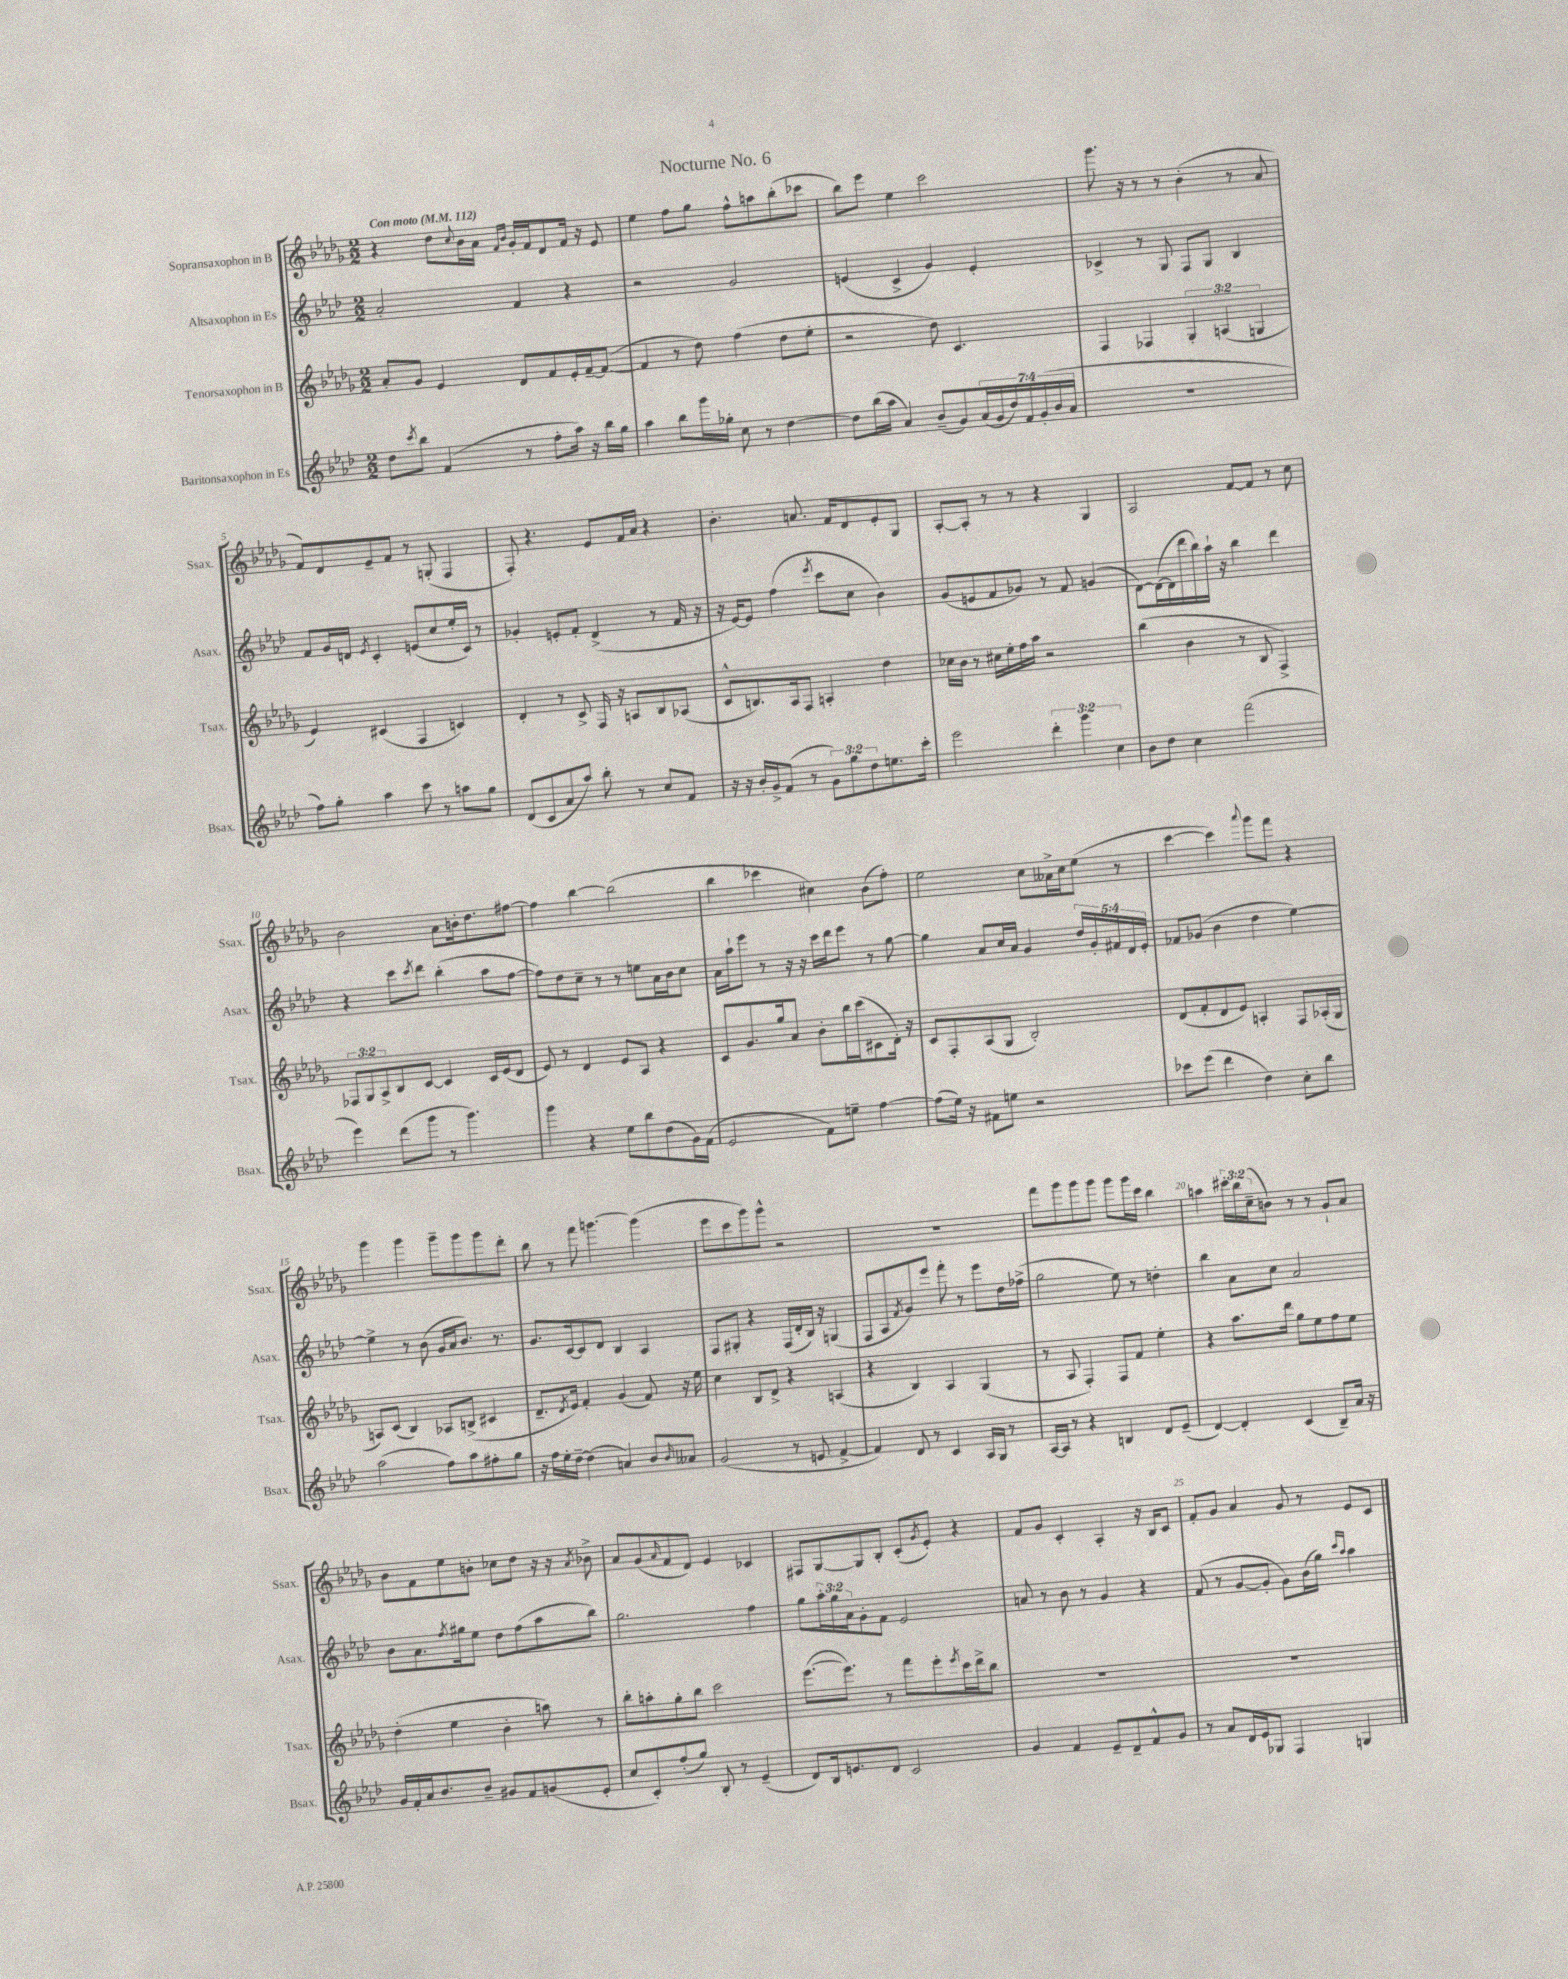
\header { title = "Nocturne No. 6" }
<<
\new StaffGroup <<
\new Staff = "s0" \with { instrumentName = "Sopransaxophon in B" shortInstrumentName = "Ssax." } {
    \clef treble \key des \major \numericTimeSignature \time 2/2 \override Staff.TupletNumber.text = #tuplet-number::calc-fraction-text \tempo "Con moto" 4 = 112
    r4 des''8 \appoggiatura { c''8 } bes'16 aes'16 \grace { f'16 bes'16 } ges'16-. f'16 des'8 f'16 r16 ees'8 |
    ees''4 f''8 ges''8 f''8-^ a''8 bes''8-.( ces'''8 |
    bes''8) ees'''8 ees''4 c'''2 |
    ges'''8. r16 r8 r8 bes'4-.( r8 aes'8 |
    f'8) des'8 ees'8-- f'8 r8 g8-.( f4 |
    f8-.) r4. ees'8 f'16 aes'16 r4 |
    bes'4.-. a'8. f'16 des'8 ees'8-. ges8 |
    aes8~-. aes8-. r8 r8 r4 ges4 |
    aes2 f'8~ f'8 r8 c''8 |
    bes'2 aes'8 b'16-. des''8. fis''8~ |
    fis''4 bes''4~ bes''2( |
    bes''4 ces'''4 cis''4) bes'8( f''8-.) |
    ees''2 c''8 aeses'16-> c''16 ees''8( r8 |
    c'''4~ c'''4) \appoggiatura { aes'''8 } ges'''8 f'''8 r4 |
    ges'''4 ges'''4 ges'''8-- ges'''8 ges'''8 des'''8-. |
    bes''8 r8 f'''8 g'''4.~ g'''4( |
    ees'''8 c'''8 ges'''8) ges'''8-^ r2 |
    R1 |
    f'''8 ges'''8 ges'''8 ges'''8 ges'''8 ges'''16 c'''16 bes''4 |
    a''4 \tuplet 3/2 { cis'''16-. bes''16 c''16--( } b'8) r8 r8 ges'8-! aes'8 |
    bes'8 f'8 ees''8 b'8-. ces''8 des''8 r16 r16 \acciaccatura { aes'8 } bes'8-> |
    aes'8 ges'8( \grace { aes'16 } f'8 des'8) ees'4 ces'4 |
    fis8 ges8~ ges8 bes8-. c'8-.( \acciaccatura { ges'8 } ees'8-.) r4 |
    f'8 ges'8 c'4-. aes4-. r16 bes16 c'8 |
    f'8-. ges'8 aes'4 ges'8 r8 ees'8 c'8 \bar "|." |
}
\new Staff = "s1" \with { instrumentName = "Altsaxophon in Es" shortInstrumentName = "Asax." } {
    \clef treble \key aes \major \numericTimeSignature \time 2/2 \override Staff.TupletNumber.text = #tuplet-number::calc-fraction-text
    aes'2-. f'4 r4 |
    r2 g'2 |
    e'4( c'4-> g'4) e'4-. |
    ces'4-> r8 g8 f8 g8 bes4 |
    f'8 g'16 d'16 \acciaccatura { ees'8 } c'4-. e'8( c''8 ees''16-. c'16) r8 |
    ges'4-. e'8-. f'8-. des'4->( r8 f'16 r16 |
    r16 ees'16~) ees'8 f''4( \acciaccatura { ees'''8 } c'''8 c''8 bes'4) |
    g'8( e'8 f'8 ges'8) r8 f'8 g'4( |
    des'8~) des'16~( des'16 des'''16 bes''16) aes''16-! r16 bes''4 des'''4 |
    r4 c'''8 \acciaccatura { c'''8 } des'''8 bes''4-.( aes''8 f''8~ |
    f''8) des''8 c''8-- r8 r8 e''8 aes'16 bes'16 c''8 |
    aes'16 aes''16-! ees'''8 r8 r16 r16 c'''16 des'''16 ees'''8 r8 g''8~ |
    g''4 aes'8 c''16 aes'16 g'4 \tuplet 5/4 { des''16 g'16-. fis'16 des'16 ees'16-. } |
    fes'8 ges'8( bes'4 des''4 ees''4~) |
    ees''4-> r8 bes'8( g'16 aes'16 bes'8.) r8. |
    g'8. c'16~ c'8 des'8 bes4 aes4 |
    f8 gis8-. r4 f16( des'16-. bes16) r16 g4( |
    f8 aes8 \acciaccatura { f'8 } g'8) ees'''8 f'''8-. r8 ees'''8 des''16 fes''16->( |
    g''2 ees''8) r8 d''4-. |
    bes''4 aes'8 c''8 aes'2 |
    bes'8 aes'8. \acciaccatura { f''8 } gis''16 ees''8 des''8 f''8( aes''8 bes''8) |
    g''2. f''4 |
    g''8 \tuplet 3/2 { aes''16-. g''16 aes'16 } g'8-. f'8 ees'2 |
    a'8 r8 bes'8 r8 g'4 r4 |
    f'8( r8 g'8~ g'8-. g'8) bes'16( g''16) \grace { c'''16 aes''16 } aes''4 \bar "|." |
}
\new Staff = "s2" \with { instrumentName = "Tenorsaxophon in B" shortInstrumentName = "Tsax." } {
    \clef treble \key des \major \numericTimeSignature \time 2/2 \override Staff.TupletNumber.text = #tuplet-number::calc-fraction-text
    aes'8-. ges'8 ees'4 des'8 f'8 ees'16-. f'16~-- f'8~( |
    f'4 r8 des''8) f''4( des''8 ees''8-. |
    r2 des''8) c'4. |
    f4 fes4 \tuplet 3/2 { ges4-. a4( g4 } |
    ees'4) cis'4( f4 c'4) |
    des'4-. r8 c'8-> f16 r16 a8 bes8 aes8( |
    c'8-^ b8.) aes16 f8 a4-. des''4 |
    ces''16 bes'16 r8 cis''16 ees''16-. f''16 aes''16 r2 |
    bes''4( bes'4 r8 bes8 f4->) |
    \tuplet 3/2 { fes8 ges8 aes8-> } bes8 c'8~ c'4 c'16 ees'16( des'8 |
    ees'8) r8 des'4 ees'8 aes8 r4 |
    c'8 ges'8. ges''16 aes'8 bes'8-. bes''16 c'''16( cis'8 des'16-.) r16 |
    c'8 f8-. aes8( ges8 bes2-.) |
    des'8( f'8-. des'8 ees'8) a4-. f8 aes16-.( ges16 |
    a8) c'8( bes4) aes8 b8->( cis'4 |
    des'8.-- \acciaccatura { des'8 } ees'16) f'4-. ges'4( f'8) r16 ees''16 |
    c''4 bes8 des'8-> r4 a4( |
    r4 bes4) aes4 ges4( |
    r8 aes8 f4-.) f8 f'8 ees''4-. |
    r4 aes''8. des'''16 ges''8 ees''8 f''8 ees''8 |
    des''4-.( ees''4 bes'4-. a''8) r8 |
    bes''8-. a''8-. ges''8-. bes''8 c'''2 |
    ees'''8.~( ees'''8.) r8 f'''8 ees'''8-. \acciaccatura { ees'''8 } c'''16 des'''16-> bes''8 |
    R1 |
    R1 \bar "|." |
}
\new Staff = "s3" \with { instrumentName = "Baritonsaxophon in Es" shortInstrumentName = "Bsax." } {
    \clef treble \key aes \major \numericTimeSignature \time 2/2 \override Staff.TupletNumber.text = #tuplet-number::calc-fraction-text
    des''8 \acciaccatura { c'''8 } bes''8 f'4( r8 f''8-. aes''16) r16 bes''16 g''16 |
    aes''4 bes''8 g'''16 ges''16-. c''8 r8 des''4~ |
    des''8 bes''16( aes''16 aes'4) bes'8--( g'8) \tuplet 7/4 { aes'16( g'16 des''16) f'16 g'16-.( bes'16 aes'16 } |
    R1 |
    f''8) g''8-. aes''4 c'''8 r8 a''8 g''8 |
    des'8( c'8 aes'8 aes''8) bes''8-. r8 c''8 f'8 |
    r16 r16 bes'16-. g'16-> f'8( r8 \tuplet 3/2 { g'8) g''8 des''8 } e''8. c'''16-. |
    ees'''2 \tuplet 3/2 { des'''4-. g'''4 c''4 } |
    bes'8 des''8 c''4 f'''2( |
    ees'''4) des'''8( g'''8 r8 g'''4.) |
    g'''4 r4 ees''8 bes''8 des''8( g'16) f'16( |
    ees'2 f'8) e''8-- f''4~ |
    f''8( ees''16) r16 fis'8 e''8 r2 |
    ces'''8 ees'''8( des'''4 des''4) c''8-. bes''8 |
    aes''2( f''8) aes''8 fis''8-. g''8 |
    r16 f''16 ees''16-. des''16~-- des''4( a'4) bes'8 \grace { bes'16 } aeses'8 |
    g'2( r8 e'8 f'4~-> |
    f'4) des'8 r8 c'4 aes16 g16 r8 |
    aes16~ aes16 r8 r4 b4 des'8 ees'8--( |
    des'4~) des'4-. c'4( bes8--) aes'16 r16 |
    g'16 f'16-. aes'16 bes'8. bes'8-- gis'8 f'8 g'8( ees'8-. |
    c''8 c'8-.) f''8-.( g''8) bes8-. r8 ees'4--( |
    des'8) bes16 e'8. des'8 c'2 |
    g'4 f'4 ees'8-- des'8-- f'8-^ g'8 |
    r8 aes'8 des'16 ees'16 ges8 f4 g4 \bar "|." |
}
>>
>>
\layout { \context { \Score \override BarNumber.break-visibility = ##(#f #t #t) barNumberVisibility = #(every-nth-bar-number-visible 5) } }
